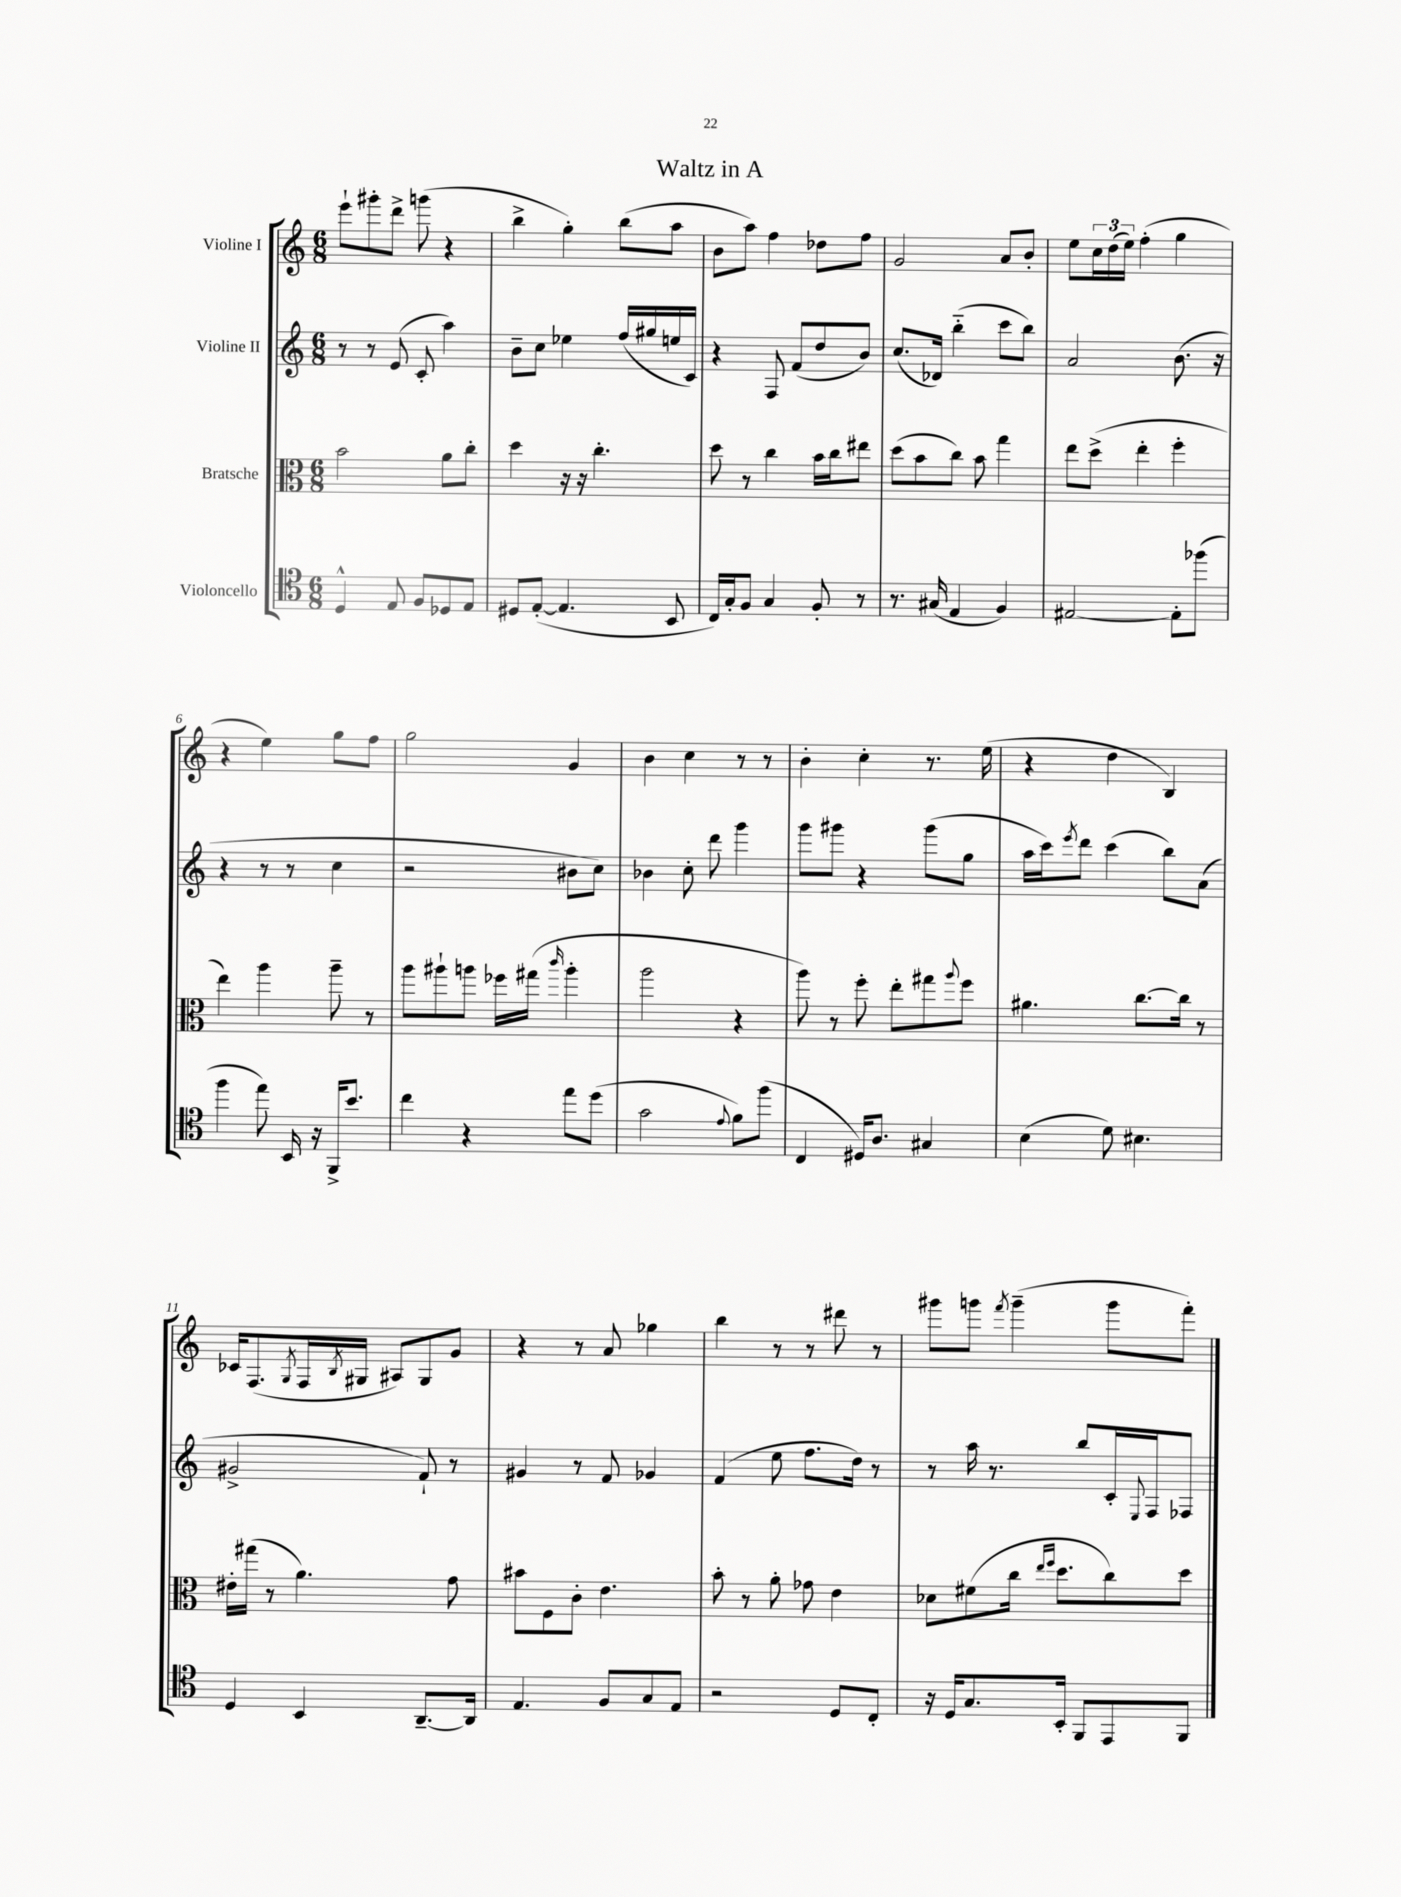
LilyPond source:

\header { title = "Waltz in A" }
<<
\new StaffGroup <<
\new Staff = "s0" \with { instrumentName = "Violine I" } {
    \clef treble \key c \major \numericTimeSignature \time 6/8
    e'''8-! gis'''8-. d'''8-> g'''8( r4 |
    b''4-> g''4-.) b''8( a''8 |
    b'8 a''8) f''4 des''8 f''8 |
    g'2 a'8 b'8-. |
    e''8 \tuplet 3/2 { c''16 d''16( e''16) } f''4-.( g''4 |
    r4 e''4) g''8 f''8 |
    g''2 g'4 |
    b'4 c''4 r8 r8 |
    b'4-. c''4-. r8. e''16( |
    r4 d''4 b4) |
    ces'16 f8.( \acciaccatura { g8 } f16 \acciaccatura { b8 } gis16 ais8) gis8 g'8 |
    r4 r8 a'8 ges''4 |
    b''4 r8 r8 dis'''8 r8 |
    gis'''8 g'''8 \acciaccatura { f'''8 } g'''4--( g'''8 f'''8-.) \bar "|." |
}
\new Staff = "s1" \with { instrumentName = "Violine II" } {
    \clef treble \key c \major \numericTimeSignature \time 6/8
    r8 r8 e'8( c'8-. a''4) |
    b'8-- c''8 ees''4 f''16( gis''16 e''16 c'16) |
    r4 f8 f'8( d''8 b'8) |
    c''8.( des'16) b''4-_( c'''8 b''8) |
    a'2 b'8.( r16 |
    r4 r8 r8 c''4 |
    r2 bis'8 c''8) |
    bes'4 c''8-. d'''8 g'''4 |
    g'''8 gis'''8 r4 gis'''8( g''8 |
    a''16 c'''16) \acciaccatura { e'''8 } d'''8 c'''4( b''8) a'8( |
    gis'2-> f'8-!) r8 |
    gis'4 r8 f'8 ges'4 |
    f'4( e''8 f''8. d''16) r8 |
    r8 a''16 r8. b''8 c'16-. \appoggiatura { e8 } f16 fes8 \bar "|." |
}
\new Staff = "s2" \with { instrumentName = "Bratsche" } {
    \clef alto \key c \major \numericTimeSignature \time 6/8
    b'2 a'8 c''8-. |
    d''4 r16 r16 c''4.-. |
    d''8 r8 c''4 b'16 c''16 eis''8 |
    d''8( b'8 c''8) b'8 g''4 |
    e''8 d''8->( e''4-. f''4-. |
    e''4) a''4 a''8-- r8 |
    a''8 ais''8-! a''8 fes''16 gis''16( \grace { c'''16 } a''4-. |
    a''2 r4 |
    a''8) r8 f''8-. e''8-. gis''8 \appoggiatura { a''8 } f''8 |
    ais'4. c''8.~ c''16 r8 |
    eis'16-. gis''16( r8 a'4.) g'8 |
    bis'8 f8 c'8-. e'4. |
    b'8-. r8 a'8-. ges'8 e'4 |
    des'8 fis'8( c''16 \grace { e''16 f''16 } d''8. c''8) d''8 \bar "|." |
}
\new Staff = "s3" \with { instrumentName = "Violoncello" } {
    \clef tenor \key c \major \numericTimeSignature \time 6/8
    d4-^ e8 f8 des8 e8 |
    dis8 e8~-.( e4. b,8 |
    c16) g16-. f8 g4 f8-. r8 |
    r8. gis16( e4 f4) |
    eis2~ eis8-. fes''8( |
    f''4 e''8) b,16 r16 f,16-> b'8. |
    c''4 r4 e''8 d''8( |
    g'2 \appoggiatura { e'8 } f'8) f''8( |
    c4 dis16) a8. gis4 |
    b4( d'8) bis4. |
    d4 b,4 a,8.~-- a,16 |
    e4. f8 g8 e8 |
    r2 d8 c8-. |
    r16 d16 g8. b,16-. f,8 e,8 f,8 \bar "|." |
}
>>
>>
